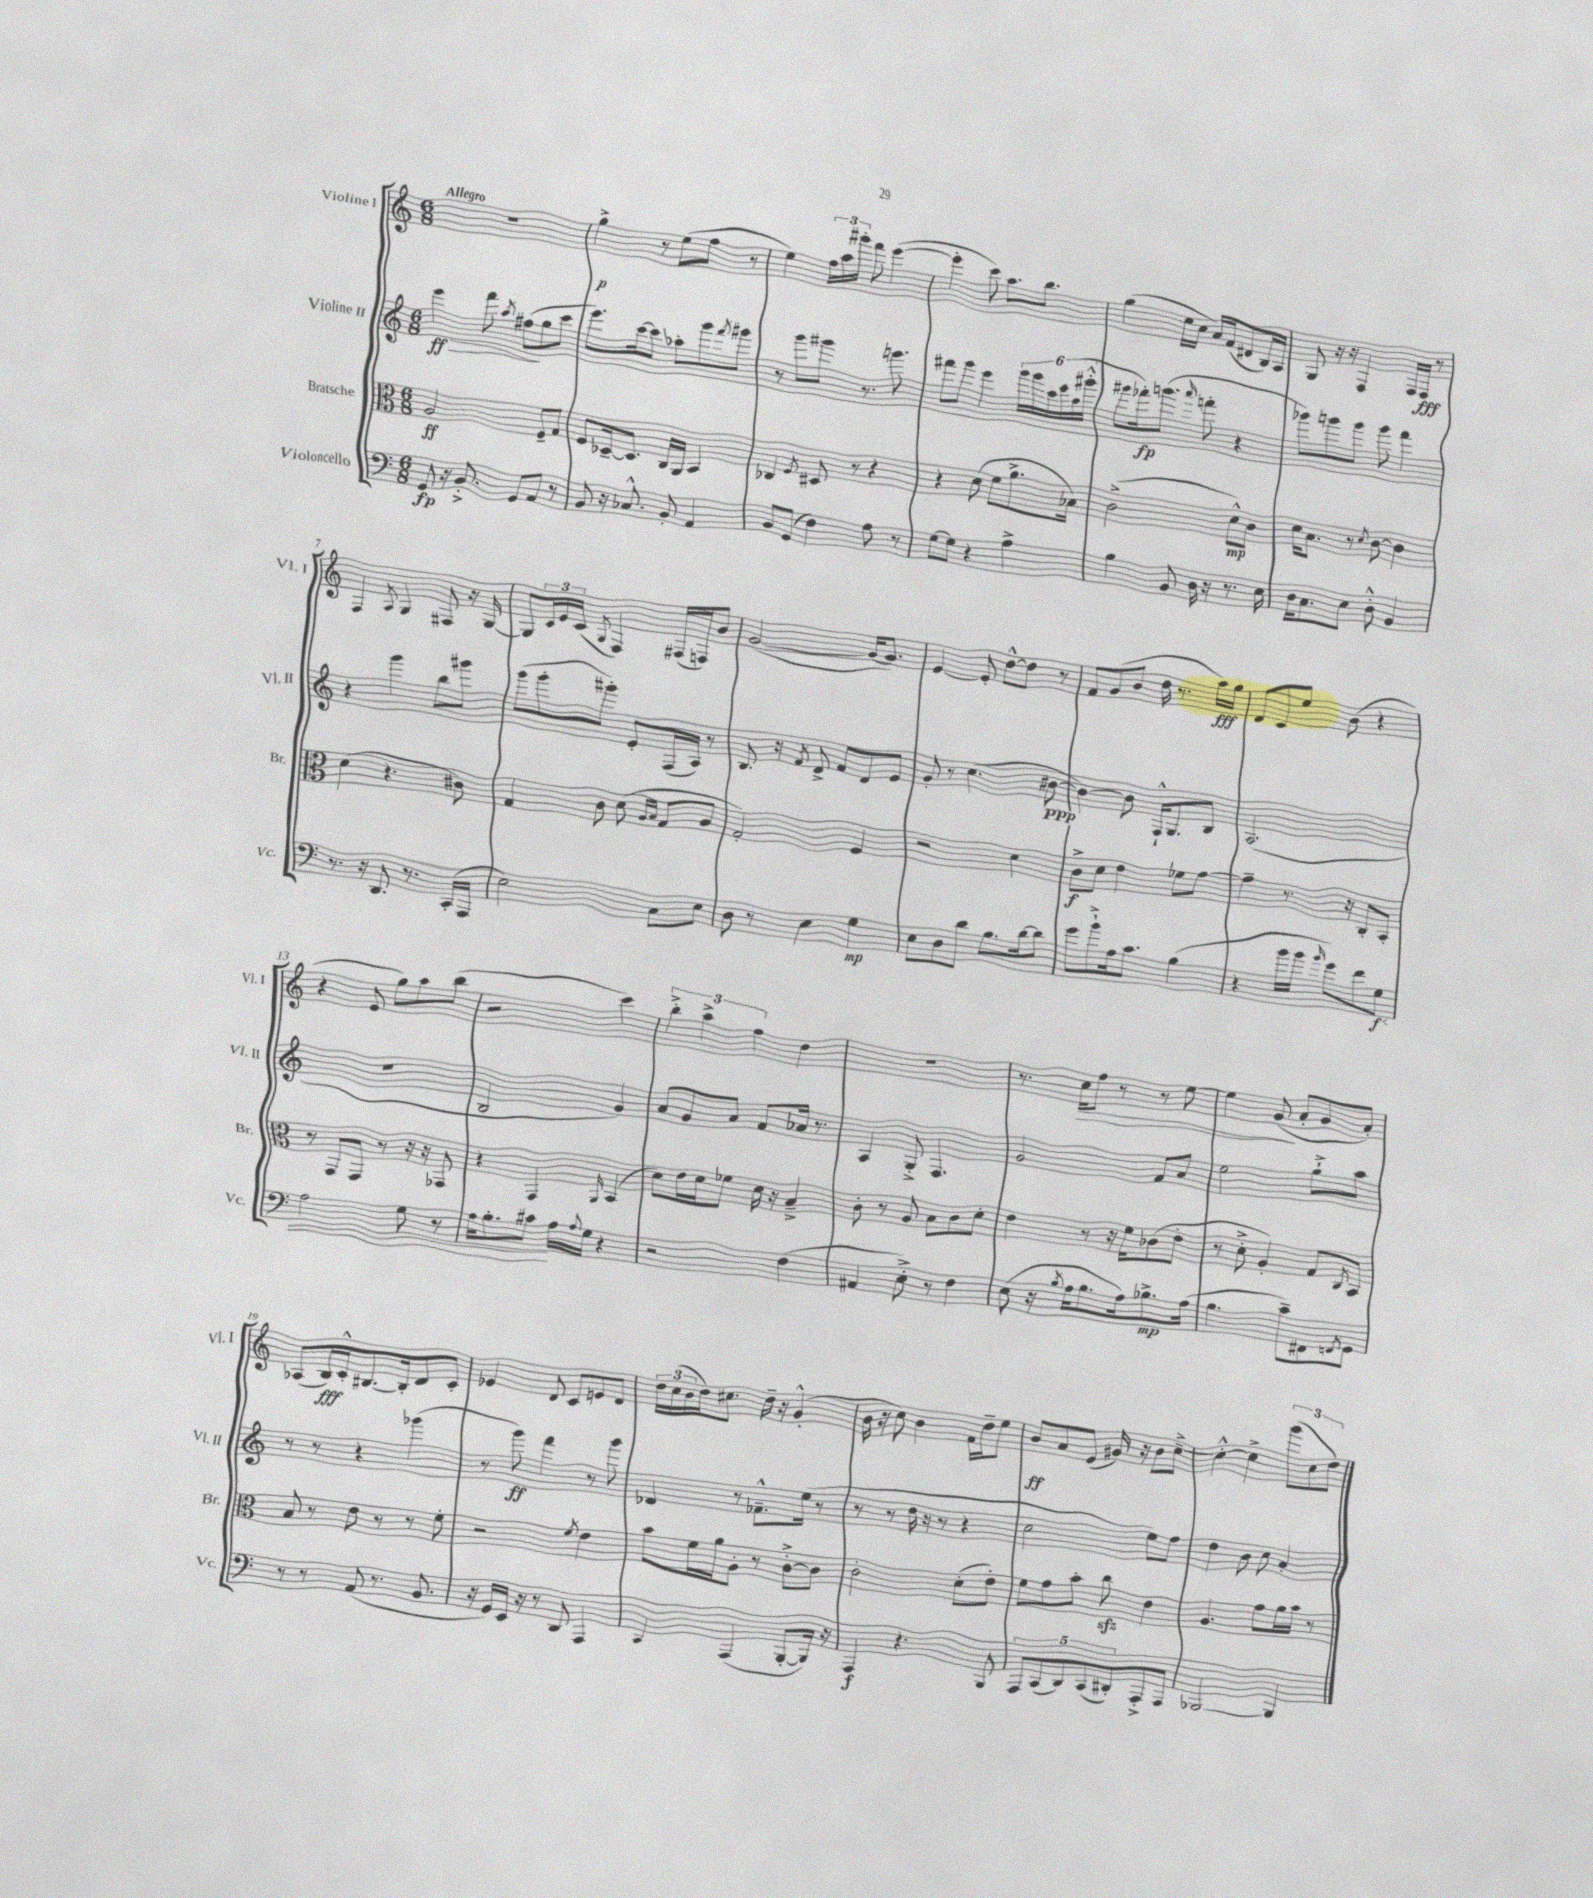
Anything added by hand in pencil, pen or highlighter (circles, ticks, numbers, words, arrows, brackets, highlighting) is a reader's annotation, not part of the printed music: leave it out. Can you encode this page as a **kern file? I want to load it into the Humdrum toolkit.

**kern	**kern	**kern	**kern
*staff4	*staff3	*staff2	*staff1
*clefF4	*clefC3	*clefG2	*clefG2
*k[]	*k[]	*k[]	*k[]
*M6/8	*M6/8	*M6/8	*M6/8
8GG	2A	4eee	2.r
16r	.	.	.
8.BB'^	.	.	.
.	.	8fff	.
.	.	8qaa	.
8GG	.	(8ff#	.
8AA	8F~	8gg	.
8r	8G	8ccc	.
=	=	=	=
8BB	8F	8.eee)	4gg^
16r	[16D-~	.	.
8.C-^^	8.D-]	[16ccc	.
.	.	8ccc]	8r
8BB'	16C	8aa-'	(8ee
.	16AA	.	.
4AA	4BB	8ggg	8ff
.	.	8qfff	.
.	.	8ggg#	8r
=	=	=	=
8BB	4C-	8r	4ee)
(8GG	.	8ggg	.
.	8qF	.	.
4F)	8D#	8ggg#	24ff
.	.	.	24aa
.	.	.	24ggg#'
.	8r	8.r	8fff
8A	4r	.	([4eee
.	.	8.ggg	.
8r	.	.	.
=	=	=	=
[8G	4r	8fff#	4eee']
8G]	.	8ggg	.
4r	(8d	4eee	8ccc)
.	8f	.	8.aa
4A^	8.a^	24ggg	.
.	.	24ggg	.
.	.	.	8.bb
.	.	24ccc	.
.	.	24eee	.
.	.	(24aa	.
.	16B-)	.	.
.	.	24ggg#'^^	.
=	=	=	=
4B	(2c^	8ggg#	(4gg
.	.	16fff-')	.
.	.	(8.ggg	.
8BB	.	.	16ee
.	.	.	16cc
.	.	16qqaaa	.
16D	.	8fff'	16a)
16r	.	.	(16f
8.r	8d^^)	4r	8d#
.	8c	.	16B)
16E	.	.	16A
=	=	=	=
16D	16d	8ggg-)	8G
8.C	8.B	.	.
.	.	8ggg	16r
.	.	.	16r
8E	8r	8ggg	4F
.	8qd	.	.
8D'^^	[8c	8ggg	.
4BB	4c]	4fff	16F
.	.	.	16F
.	.	.	8r
=	=	=	=
8.r	(4d	4r	4F
16r	.	.	.
.	.	.	8qA
8.DD	4.r	4ggg	4G
8.r	.	.	.
.	.	8bb	8F#
(16CC'	8c#)	8ggg#	16r
16AAA	.	.	[16G
=	=	=	=
2E)	4G	(8ggg	8G]
.	.	8ggg'	24c
.	.	.	24e
.	.	.	(24c
.	.	.	8qG
.	8c	8ggg#')	4F)
.	(8d	8e'	.
.	16qqA	.	.
.	16qqB	.	.
8C	8G	(16F	(16F#
.	.	16A)	16F)
8E	8A	8r	8b
=	=	=	=
8D	2G')	8.B	([2g
8r	.	.	.
.	.	16r	.
.	.	8qf	.
4E	.	8d^	.
.	.	8f	.
4G	4F	8d	16g_
.	.	.	8.g])
.	.	8e	.
=	=	=	=
8E	2r	8g'	[4e
8D	.	8r	.
8d	.	(4.cc	8e']
8.B	.	.	[8dd^^
.	4d	.	8dd]
[16d	.	.	.
8d]	.	[8b#	8r
=	=	=	=
8g	8c^	4b#_)	8f
8b`^	8d	.	(8g
16A	4e	8b#]	8b
8.c	.	.	.
.	.	16F`^^	16dd
.	.	8.G	8.r
(4B	8f-	.	.
.	[8g	8B	16aa)
.	.	.	16gg
=	=	=	=
4r	4g~]	(2.A	8d
.	.	.	8c
16b	8.r	.	8ee
16b	.	.	.
16qqb	.	.	.
8g)	.	.	(8b
.	16r	.	.
8f	8C'	.	4r
8G	8BB'	.	.
=	=	=	=
2A	8r	2.r	4r
.	8GG	.	.
.	8GG	.	8e
.	8r	.	8gg)
8G	16r	.	8aa
.	16r	.	.
8r	8GG-	.	(8bb
=	=	=	=
16A	4r	2B	2r
8.B'	.	.	.
8c#	4GG	.	.
16A	.	.	.
8qqA	.	.	.
16G	.	.	.
.	16qqAA	.	.
4r	(4BB	4g)	4ccc)
=	=	=	=
2r	8d)	8a	6bb'^
.	16e	8g	.
.	.	.	6aa^
.	16d	.	.
.	8f-	8a	.
.	.	.	6ff
.	16d	8f	.
.	16r	.	.
(4F	4B~^	16a-	4dd
.	.	8.r	.
=	=	=	=
4AA#	8c'	4A	2.r
.	8r	.	.
8E'^)	8A	8G'^	.
8r	8B	4.F	.
4F	8c	.	.
.	8d'	.	.
=	=	=	=
(8E	4e	2g	8.r
16r	.	.	.
8qB	.	.	.
16A	.	.	16cc
8.B	8r	.	8ff
.	16r	.	8r
16A)	16f	.	.
8.B-^	(8c-	8f	8r
.	8e'	8a	[8ee
(16A	.	.	.
=	=	=	=
4.B	8r	2ee	4ee]
.	8d'^	.	.
.	4A')	.	(8g
8c~)	.	.	8a'
8FF#	8G	8gg`^	8g
8qFF	8qC	.	.
8GG	8BB	8aa	8a')
=	=	=	=
8r	8B	8r	(8A-
8r	8r	8r	16B)
.	.	.	16c'^^
(8AA	8e	4r	[8.B#
8.r	8r	.	.
.	.	.	16B#']
.	8r	(4ggg-	8d
8.BB	.	.	.
.	8f'	.	8c'
=	=	=	=
16r	2r	8r	4e-
16GG)	.	.	.
16EE	.	8ggg)	.
16r	.	.	.
8r	.	4fff	8d
8DD	.	.	8c
.	8qf	.	.
4AAA	4e	8r	8e
.	.	8ggg	8d
=	=	=	=
4CC	8b	4d-	24dd
.	.	.	(24cc
.	.	.	24b
.	16f	.	16dd)
.	16a	.	8.cc#
(4AAA	8A'	8r	.
.	8r	8.f-~^^	16dd~
.	.	.	16r
[8BBB'	[8c'^	.	(4g'^^
.	.	(16ee	.
16BBB])	8c]	8r	.
16r	.	.	.
=	=	=	=
4AAA	2c'	8r	16b
.	.	.	16r
.	.	8r	8cc)
4.r	.	16dd	4b
.	.	16r	.
.	.	8r	.
.	(8d'	4r	16f
.	.	.	16dd~
8BBB	8e')	.	8ee
=	=	=	=
10AAA	8f	2cc	8b
(10CC	.	.	.
.	8g	.	8a
10DD)	.	.	.
.	8b'	.	(8e
(10CC	.	.	.
.	8cc	.	16g#)
10DD#')	.	.	.
.	.	.	16r
8AAA'^	4e	8ee)	8b
8AAA	.	8ff	[8cc~^
=	=	=	=
[2BBB-	4.A	4dd	4cc'^^_
.	.	8b	4cc^]
.	8g	8cc	.
4BBB-]	16a	4a'	(12ggg
.	16b	.	.
.	.	.	12cc
.	8r	.	.
.	.	.	12dd)
==	==	==	==
*-	*-	*-	*-
